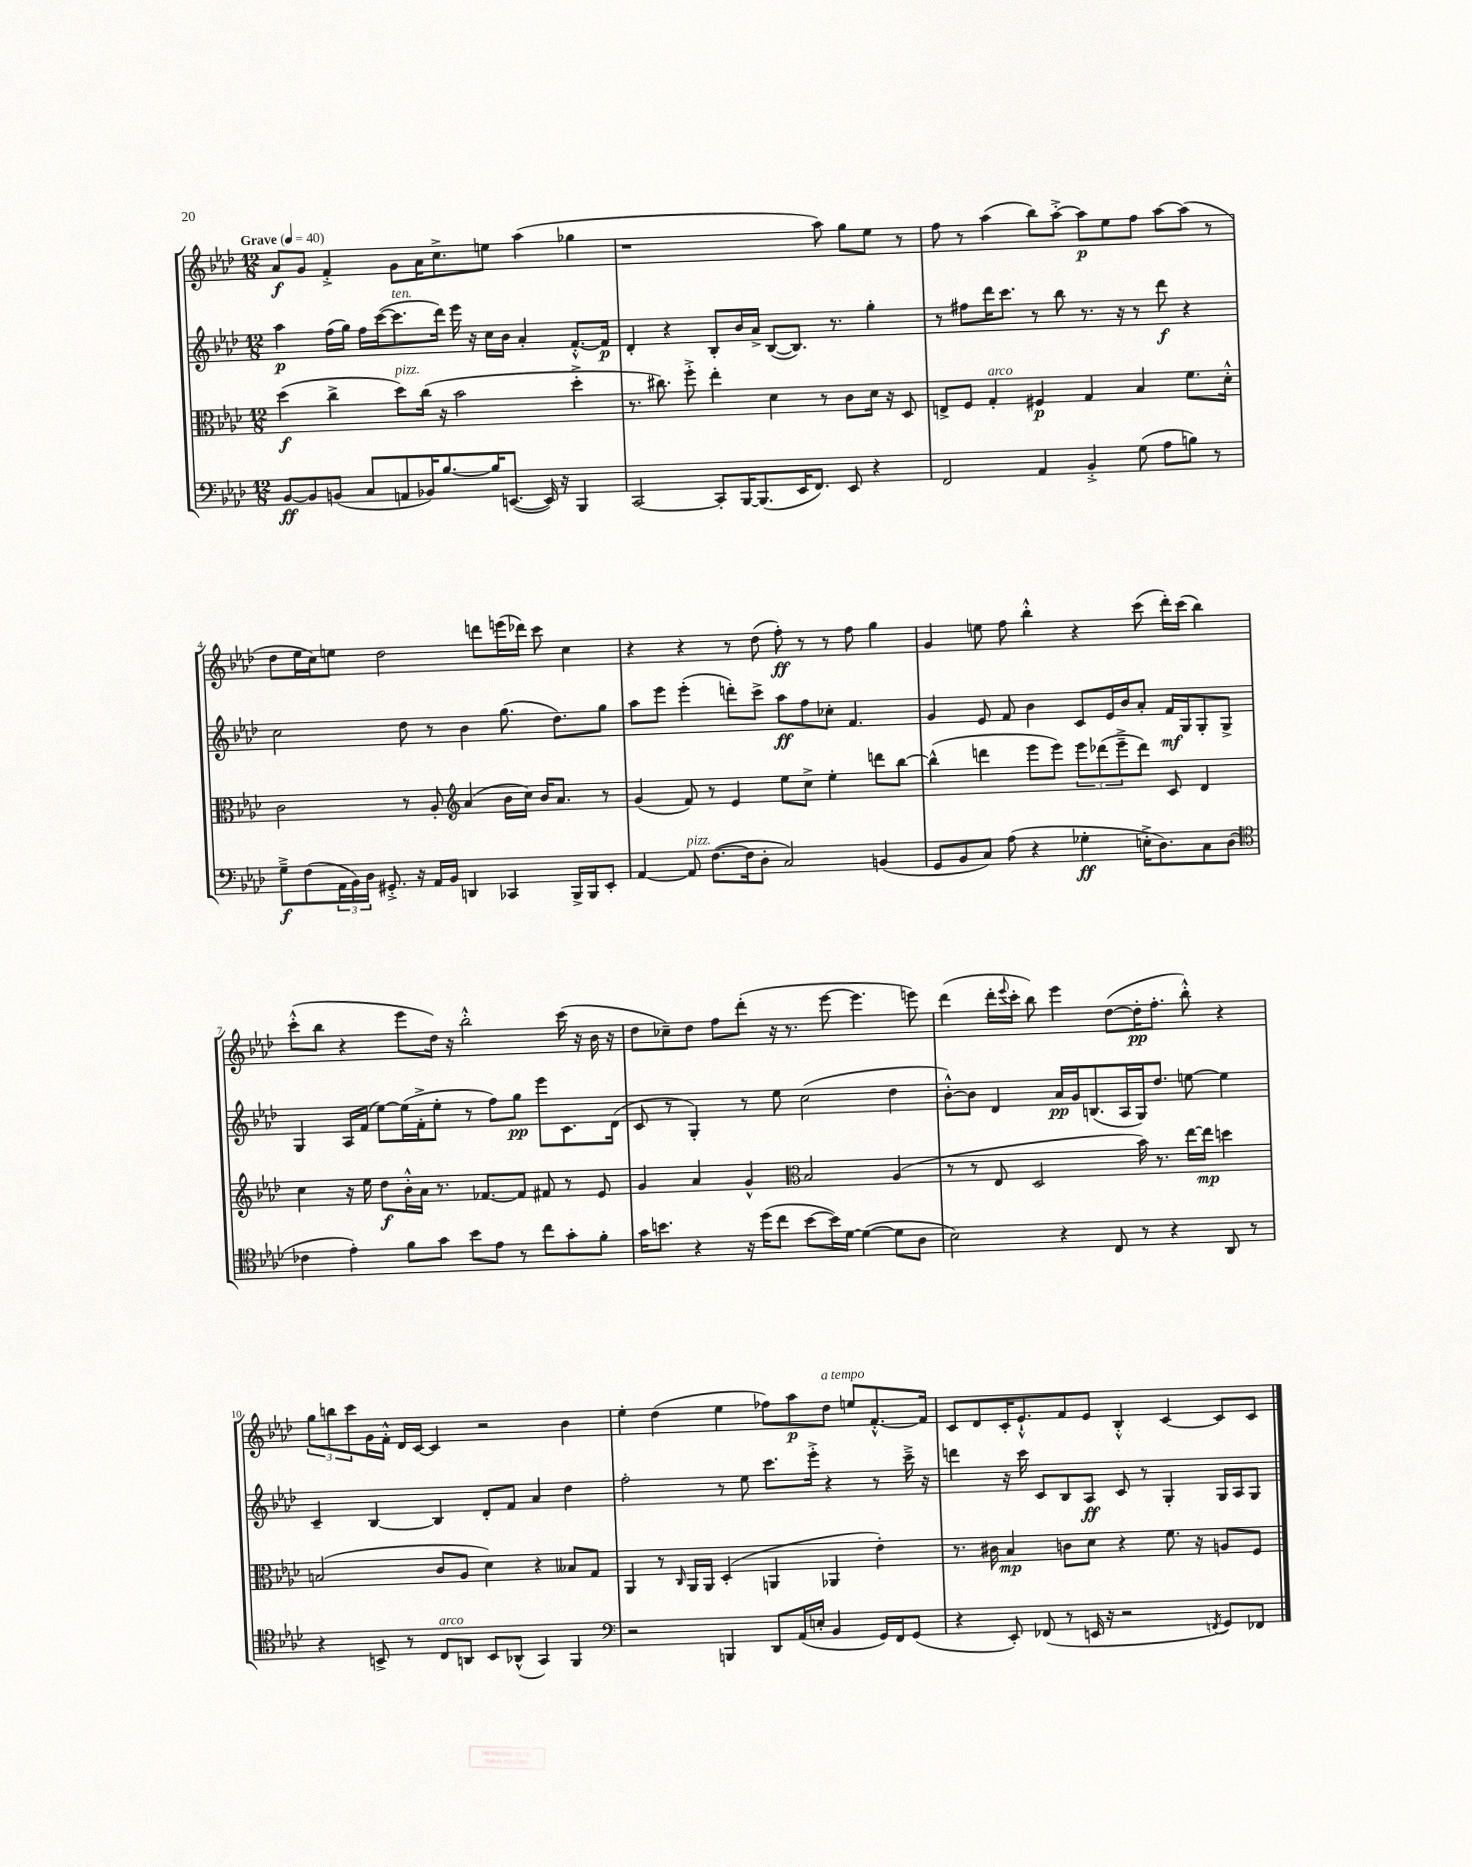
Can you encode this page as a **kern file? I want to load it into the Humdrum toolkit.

**kern	**kern	**kern	**kern
*staff4	*staff3	*staff2	*staff1
*clefF4	*clefC3	*clefG2	*clefG2
*k[b-e-a-d-]	*k[b-e-a-d-]	*k[b-e-a-d-]	*k[b-e-a-d-]
*M12/8	*M12/8	*M12/8	*M12/8
*MM40	*MM40	*MM40	*MM40
[8BB-	(4dd-	4aa-	8a-
8BB-]	.	.	8g
(8BB	4cc^	(16ff	4f'^
.	.	16gg)	.
8C	.	16ff	.
.	.	([16ccc	.
8AA	8dd-)	8.ccc]	8g
16BB-)	(16cc	.	16a-
[8.B-	16r	16ddd-)	8.cc^
.	2b-	16eee-	.
.	.	16r	.
16B-]	.	16cc	8ee
([8.EE	.	16b-	.
.	.	4a-'	(4aa-
16EE])	.	.	.
16r	.	.	.
4BBB-	4dd-'^	[8.f'^^	4gg-
.	.	16f]	.
=	=	=	=
[2CC	8.r	4d-'	1r
.	8.cc#)	.	.
.	.	4r	.
.	8ff'^	.	.
8CC']	4ee-'	8B-'	.
[16BBB-	.	16b-	.
(8.BBB-]	.	16a-^	.
.	4d-	([8B-	.
16EE-	.	8.B-])	.
8.FF)	.	.	.
.	8r	.	8aa-)
.	.	8.r	.
8EE-	8c	.	8gg
4r	16d-	4gg'	8ee-
.	16r	.	.
.	8D-	.	8r
=	=	=	=
2FF	8E^	8r	8ff
.	8F	8ff#	8r
.	4G'	16ddd-	(4aa-
.	.	8.ccc	.
4AA-	4F#	8r	8bb-)
.	.	8bb-	[8aa-'^
4BB-'^	4G	8.r	8aa-]
.	.	.	8ee-
.	.	16r	.
(8G	4B-	8r	8ff
8A-	.	8ddd-	[8aa-
8B)	8.f	4r	(8aa-]
8r	.	.	8r
.	16d-'^^	.	.
=	=	=	=
8G~^	2c	2cc	8dd-
(8F	.	.	16ee-
.	.	.	16cc)
24AA-	.	.	8ee
24BB-)	.	.	.
24D-	.	.	.
8.GG#'^	.	.	2dd-
.	8r	8dd-	.
16r	.	.	.
16AA-	8A-'	8r	.
16BB-	.	.	.
*	*clefG2	*	*
4DD	(4a-	4b-	.
.	.	.	8ddd
4CC-	16b-	(8.gg	(16eee
.	16cc)	.	16ddd-)
.	16b-	.	8ccc
.	8.a-	8.dd-)	.
16BBB-^	.	.	4cc
16BBB-	.	.	.
8EE-'	8r	8gg	.
=	=	=	=
[4AA-	(4g	8aa-	4r
.	.	8eee-	.
8AA-]	8f)	(4eee-'	4r
([8.F	8r	.	.
.	4e-	8ddd')	8r
16F]	.	.	.
8D-'	.	8ccc^	(8dd-
2C)	8ee-	8aa-	8ff')
.	8cc^	8ff	8r
.	4ee-'	8cc-'	8r
.	.	4.f	8ff
(4BB	8ddd	.	4gg
.	[8bb-	.	.
=	=	=	=
8GG	(4bb-^^]	4g	4g
8BB-	.	.	.
8C)	4ddd	8e-	8ee
(8A-	.	8f	8ff
4r	8eee-	4b-	4bb-'^^
.	8eee-)	.	.
4G-'	12eee-	8c	4r
.	(12ddd-	.	.
.	.	16e-	.
.	12eee-~^	.	.
.	.	16b-	.
16E'^	8ddd-)	8a-'	(8ccc
8.D-)	.	.	.
.	8c	16f	16ddd-')
.	.	16G	(16ccc
8C	4d-	8G'	4bb-)
(8D-	.	8G^	.
=	=	=	=
*clefC4	*	*	*
4c-	4cc	4G	(8ccc'^^
.	.	.	8bb-
4e-')	16r	16A-	4r
.	16ee-	(16f	.
.	8dd-	[8ee-)	.
8f	16b-'^^	(16ee-]	8eee-
.	16a-	16f'^	.
8g	8.r	8ee-'	16dd-)
.	.	.	16r
8b-	.	8r	2bb-'^^
.	[8.f-	.	.
8e-	.	8ff)	.
8r	8f-]	8gg	.
8cc	8f#	8eee-	.
8g'	8r	8.c	(16ccc
.	.	.	16r
8f'	8e-	.	16b-
.	.	(16d-	16r
=	=	=	=
16g	4g	8c	8dd-
8.b	.	.	.
.	.	8r	8cc-~)
4r	4a-	4G')	8dd-
.	.	.	8ff
16r	4g^^	8r	(8ddd-'
(16dd-	.	.	.
8cc	.	8ee-	16r
.	.	.	8.r
*	*clefC3	*	*
[8b	2B-	(2cc	.
16b])	.	.	[8eee-
[16d-	.	.	.
(4d-_	.	.	4.eee-]
8d-]	(4A-	4dd-	.
8A-	.	.	8eee)
=	=	=	=
2B-)	8r	[8b-'^^)	(4ddd-
.	8r	8b-]	.
.	8E-	4d-	16ddd-'
.	.	.	8qqeee-
.	.	.	16ccc'
.	2D-	.	8bb-)
4r	.	16a-	4eee-
.	.	16g	.
.	.	(8.B	.
8C	.	.	([8dd-
.	.	16A-	.
8r	16b-)	16G)	16dd-']
.	8.r	8.dd-	8.ff'
4r	.	.	.
.	[16ee-	[8ee	8bb-'^^)
.	16ee-]	.	.
8AA-	4dd	4ee]	4r
8r	.	.	.
=	=	=	=
4r	(2B	4c~	12gg
.	.	.	12bb
.	.	.	12ccc
8BB^	.	[4B-	16g
.	.	.	16f'^^
8r	.	.	16d-
.	.	.	[16c
8C	8c	4B-]	4c]
8AA	8A-	.	.
8BB	4d-)	8d-'	2r
(8AA-^^	.	8f	.
4GG)	4r	4a-	.
4FF	8B--	4dd-	4b-
.	8G	.	.
=	=	=	=
*clefF4	*	*	*
2r	4AA-	2ff'	4ee-'
.	8r	.	(4dd-
.	16qqC	.	.
.	16AA-	.	.
.	16AA-	.	.
4BBB	(4D-'	8r	4ee-
.	.	8ee-	.
8DD-	4AA	8.ccc	8ff-)
(16AA-	.	.	8aa-
16E'	.	16eee-'^	.
4BB-	4AA-	4r	8dd-
.	.	.	8ee
16GG)	4e-')	8r	[8.f'^^
16FF	.	.	.
(8GG	.	16ccc~^	.
.	.	16r	16f]
=	=	=	=
4r	8.r	4ddd	8c
.	.	.	8d-
.	16c#	.	.
8EE-')	4B-	16r	16c'
.	.	16ccc	8.e-`^^
(8FF-	.	8c	.
8r	8c	8B-	8f
16EE	8d-	8A-	8e-
16r	.	.	.
2r	4r	8c	4B-'^^
.	.	8r	.
.	8.f	4G'	[4c
.	16r	.	.
8qFF	.	.	.
8GG)	8A	16G	8c]
.	.	16A-	.
8FF-	8F	8G	8c
==	==	==	==
*-	*-	*-	*-
